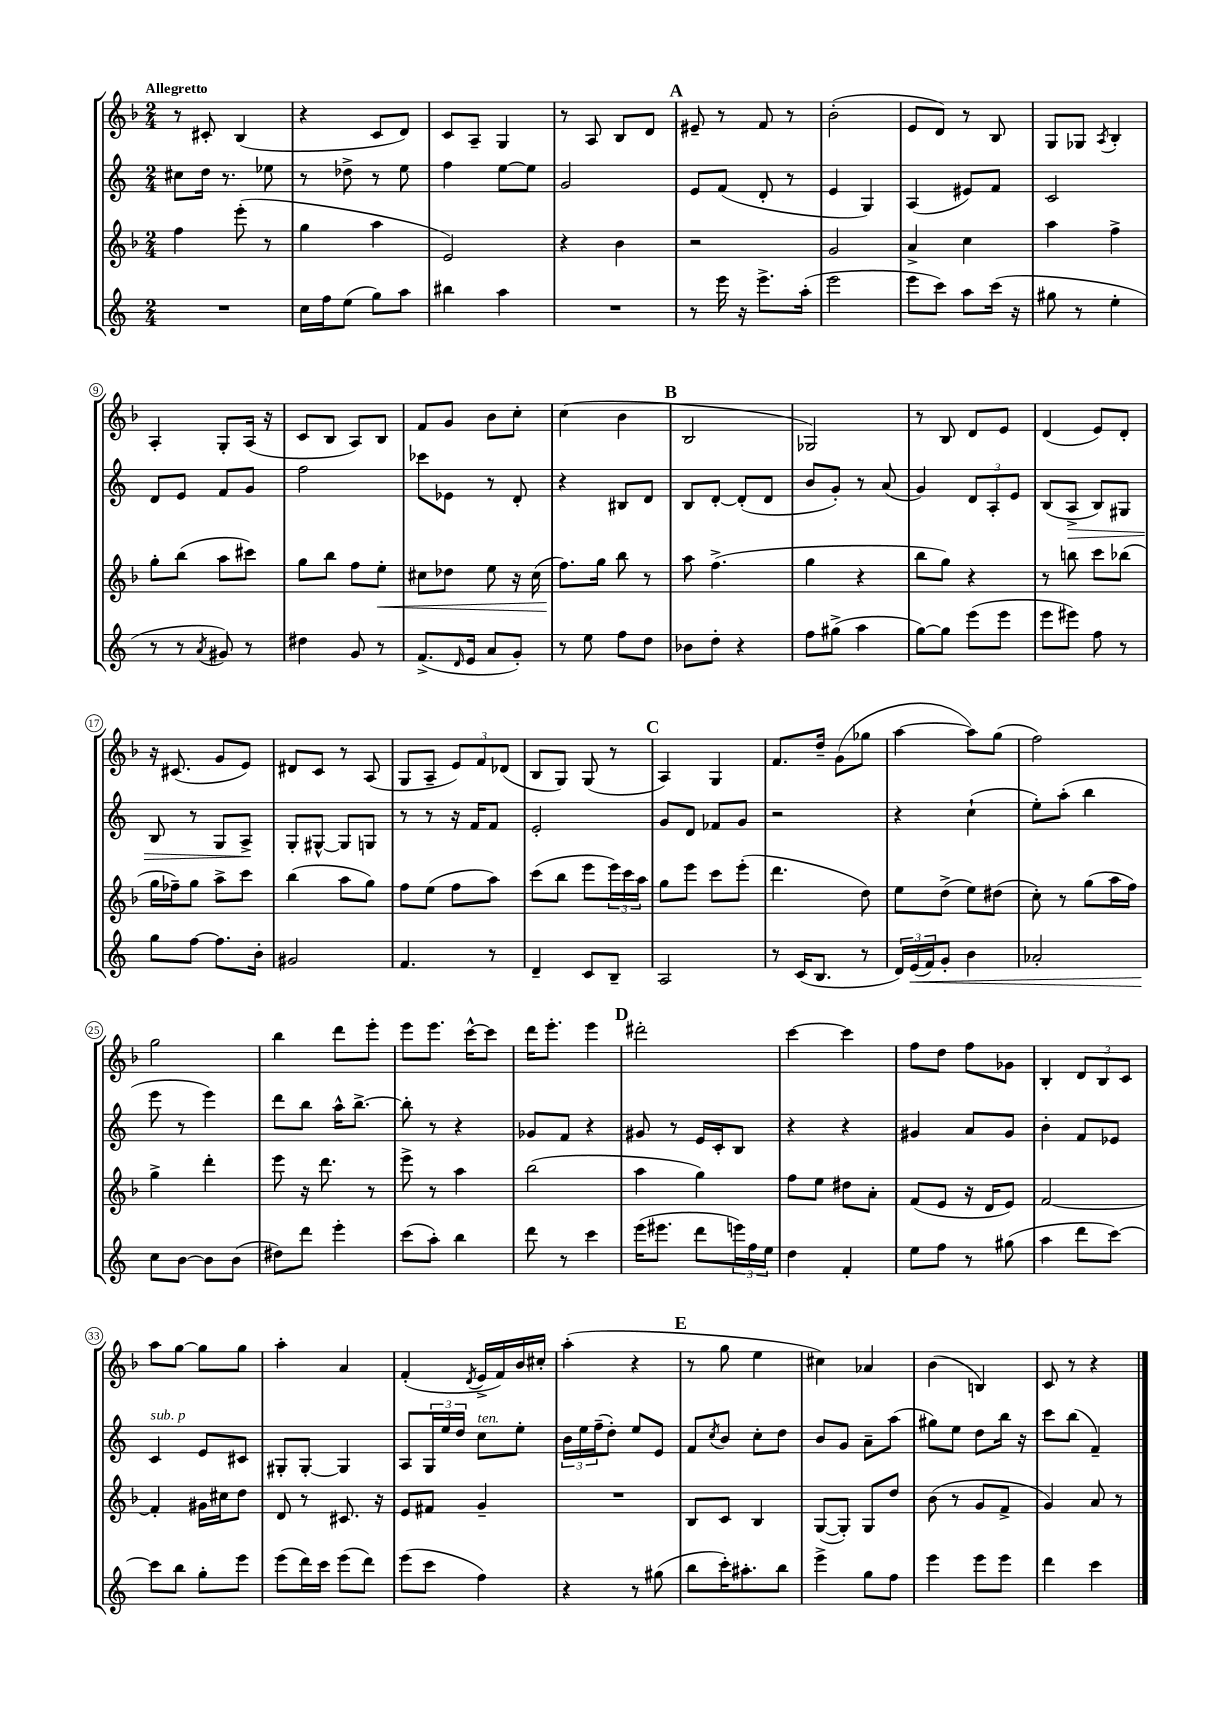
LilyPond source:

<<
\new StaffGroup <<
\new Staff = "s0" {
    \clef treble \key f \major \numericTimeSignature \time 2/4 \tempo "Allegretto"
    r8 cis'8-. bes4( |
    r4 c'8 d'8) |
    c'8 a8-- g4 |
    r8 a8 bes8 d'8 |
    \mark \markup { \bold "A" } eis'8-- r8 f'8 r8 |
    bes'2-.( |
    e'8 d'8) r8 bes8 |
    g8 ges8 \acciaccatura { a8 } bes4-. |
    a4-. g8-. a16( r16 |
    c'8 bes8 a8) bes8 |
    f'8 g'8 bes'8 c''8-. |
    c''4( bes'4 |
    \mark \markup { \bold "B" } bes2 |
    ges2) |
    r8 bes8 d'8 e'8 |
    d'4( e'8) d'8-. |
    r16 cis'8.( g'8 e'8) |
    dis'8 c'8 r8 a8( |
    g8 a8-- \tuplet 3/2 { e'8) f'8 des'8( } |
    bes8 g8) g8( r8 |
    \mark \markup { \bold "C" } a4) g4 |
    f'8. d''16-- g'8( ges''8 |
    a''4~ a''8) g''8( |
    f''2) |
    g''2 |
    bes''4 d'''8 e'''8-. |
    e'''8 e'''8. c'''16~-^ c'''8 |
    d'''16 e'''8.-. e'''4 |
    \mark \markup { \bold "D" } dis'''2-. |
    c'''4~ c'''4 |
    f''8 d''8 f''8 ges'8 |
    bes4-. \tuplet 3/2 { d'8 bes8 c'8 } |
    a''8 g''8~ g''8 g''8 |
    a''4-. a'4 |
    f'4-.( \acciaccatura { d'8 } e'16-> f'16) bes'16 cis''16-. |
    a''4-.( r4 |
    \mark \markup { \bold "E" } r8 g''8 e''4 |
    cis''4) aes'4 |
    bes'4( b4) |
    c'8 r8 r4 \bar "|." |
}
\new Staff = "s1" {
    \clef treble \key c \major \numericTimeSignature \time 2/4
    cis''8 d''16 r8. ees''8 |
    r8 des''8-> r8 e''8 |
    f''4 e''8~ e''8 |
    g'2 |
    \mark \markup { \bold "A" } e'8 f'8( d'8-. r8 |
    e'4 g4) |
    a4( eis'8) f'8 |
    c'2 |
    d'8 e'8 f'8 g'8 |
    f''2 |
    ces'''8 ees'8 r8 d'8-. |
    r4 bis8 d'8 |
    \mark \markup { \bold "B" } b8 d'8~-. d'8-.( d'8 |
    b'8 g'8-.) r8 a'8( |
    g'4) \tuplet 3/2 { d'8 a8-. e'8 } |
    b8( a8->\> b8) gis8 |
    b8 r8 g8 a8->\! |
    g8-. gis8~-^ gis8 g8 |
    r8 r8 r16 f'16 f'8 |
    e'2-. |
    \mark \markup { \bold "C" } g'8 d'8 fes'8 g'8 |
    r2 |
    r4 c''4-!( |
    e''8-.) a''8-.( b''4 |
    e'''8 r8 e'''4) |
    d'''8 b''8 a''16-^ b''8.~-> |
    b''8-. r8 r4 |
    ges'8 f'8 r4 |
    \mark \markup { \bold "D" } gis'8 r8 e'16 c'16-. b8 |
    r4 r4 |
    gis'4 a'8 gis'8 |
    b'4-. f'8 ees'8 |
    c'4^\markup { \italic "sub. p" } e'8 cis'8 |
    gis8-. gis8~-. gis4 |
    a8 \tuplet 3/2 { g16 e''16 d''16 } c''8^\markup { \italic "ten." } e''8-. |
    \tuplet 3/2 { b'16 e''16 f''16--( } d''8-.) e''8 e'8 |
    \mark \markup { \bold "E" } f'8 \acciaccatura { c''8 } b'8 c''8-. d''8 |
    b'8 g'8 a'8-- a''8( |
    gis''8) e''8 d''8 b''16 r16 |
    c'''8 b''8( f'4--) \bar "|." |
}
\new Staff = "s2" {
    \clef treble \key f \major \numericTimeSignature \time 2/4
    f''4 e'''8-.( r8 |
    g''4 a''4 |
    e'2) |
    r4 bes'4 |
    \mark \markup { \bold "A" } r2 |
    g'2 |
    a'4-> c''4 |
    a''4 f''4-> |
    g''8-. bes''8( a''8 cis'''8) |
    g''8 bes''8 f''8 e''8-.\< |
    cis''8 des''8 e''8 r16 cis''16( |
    f''8.\!) g''16 bes''8 r8 |
    \mark \markup { \bold "B" } a''8 f''4.->( |
    g''4 r4 |
    bes''8 g''8) r4 |
    r8 b''8 c'''8 bes''8( |
    g''16 fes''16--) g''8 a''8-> c'''8 |
    bes''4( a''8 g''8) |
    f''8 e''8( f''8 a''8) |
    c'''8( bes''8 e'''8 \tuplet 3/2 { e'''16) c'''16 a''16 } |
    \mark \markup { \bold "C" } g''8 e'''8 c'''8 e'''8-.( |
    d'''4. d''8) |
    e''8 d''8->( e''8) dis''8( |
    c''8-.) r8 g''8( a''16 f''16) |
    g''4-> d'''4-. |
    e'''8 r16 d'''8. r8 |
    e'''8-> r8 a''4 |
    bes''2( |
    \mark \markup { \bold "D" } a''4 g''4) |
    f''8 e''8 dis''8 a'8-. |
    f'8( e'8 r16 d'16 e'8) |
    f'2~ |
    f'4-. gis'16 cis''16 d''8 |
    d'8 r8 cis'8. r16 |
    e'8 fis'8 g'4-- |
    R2 |
    \mark \markup { \bold "E" } bes8 c'8 bes4 |
    g8~( g8-.) g8 d''8 |
    bes'8( r8 g'8 f'8-> |
    g'4) a'8 r8 \bar "|." |
}
\new Staff = "s3" {
    \clef treble \key c \major \numericTimeSignature \time 2/4
    R2 |
    c''16 f''16 e''8( g''8) a''8 |
    bis''4 a''4 |
    R2 |
    \mark \markup { \bold "A" } r8 e'''16 r16 e'''8.-> a''16-.( |
    e'''2 |
    e'''8 c'''8) a''8 c'''16( r16 |
    gis''8 r8 e''4-. |
    r8 r8 \acciaccatura { a'8 } gis'8) r8 |
    dis''4 g'8 r8 |
    f'8.->( \grace { d'16 } e'16 a'8 g'8-.) |
    r8 e''8 f''8 d''8 |
    \mark \markup { \bold "B" } bes'8 d''8-. r4 |
    f''8 gis''8->( a''4 |
    g''8~) g''8 e'''8( e'''8 |
    e'''8 eis'''8) f''8 r8 |
    g''8 f''8~ f''8. b'16-. |
    gis'2 |
    f'4. r8 |
    d'4-- c'8 b8-- |
    \mark \markup { \bold "C" } a2 |
    r8 c'16( b8. r8 |
    \tuplet 3/2 { d'16) e'16\<( f'16) } g'8-. b'4 |
    aes'2-. |
    c''8\! b'8~ b'8 b'8( |
    dis''8) d'''8 e'''4-. |
    c'''8( a''8-.) b''4 |
    d'''8 r8 c'''4 |
    \mark \markup { \bold "D" } e'''16( eis'''8. d'''8 \tuplet 3/2 { e'''16) f''16 e''16 } |
    d''4 f'4-. |
    e''8 f''8 r8 gis''8( |
    a''4 d'''8 c'''8~) |
    c'''8 b''8 g''8-. e'''8 |
    e'''8( d'''16) c'''16 e'''8( d'''8) |
    e'''8( c'''8 f''4) |
    r4 r8 gis''8( |
    \mark \markup { \bold "E" } b''8 c'''16-.) ais''8.-. b''8 |
    e'''4-> g''8 f''8 |
    e'''4 e'''8 e'''8 |
    d'''4 c'''4 \bar "|." |
}
>>
>>
\layout { \context { \Score \override BarNumber.stencil = #(make-stencil-circler 0.1 0.3 ly:text-interface::print) } }
